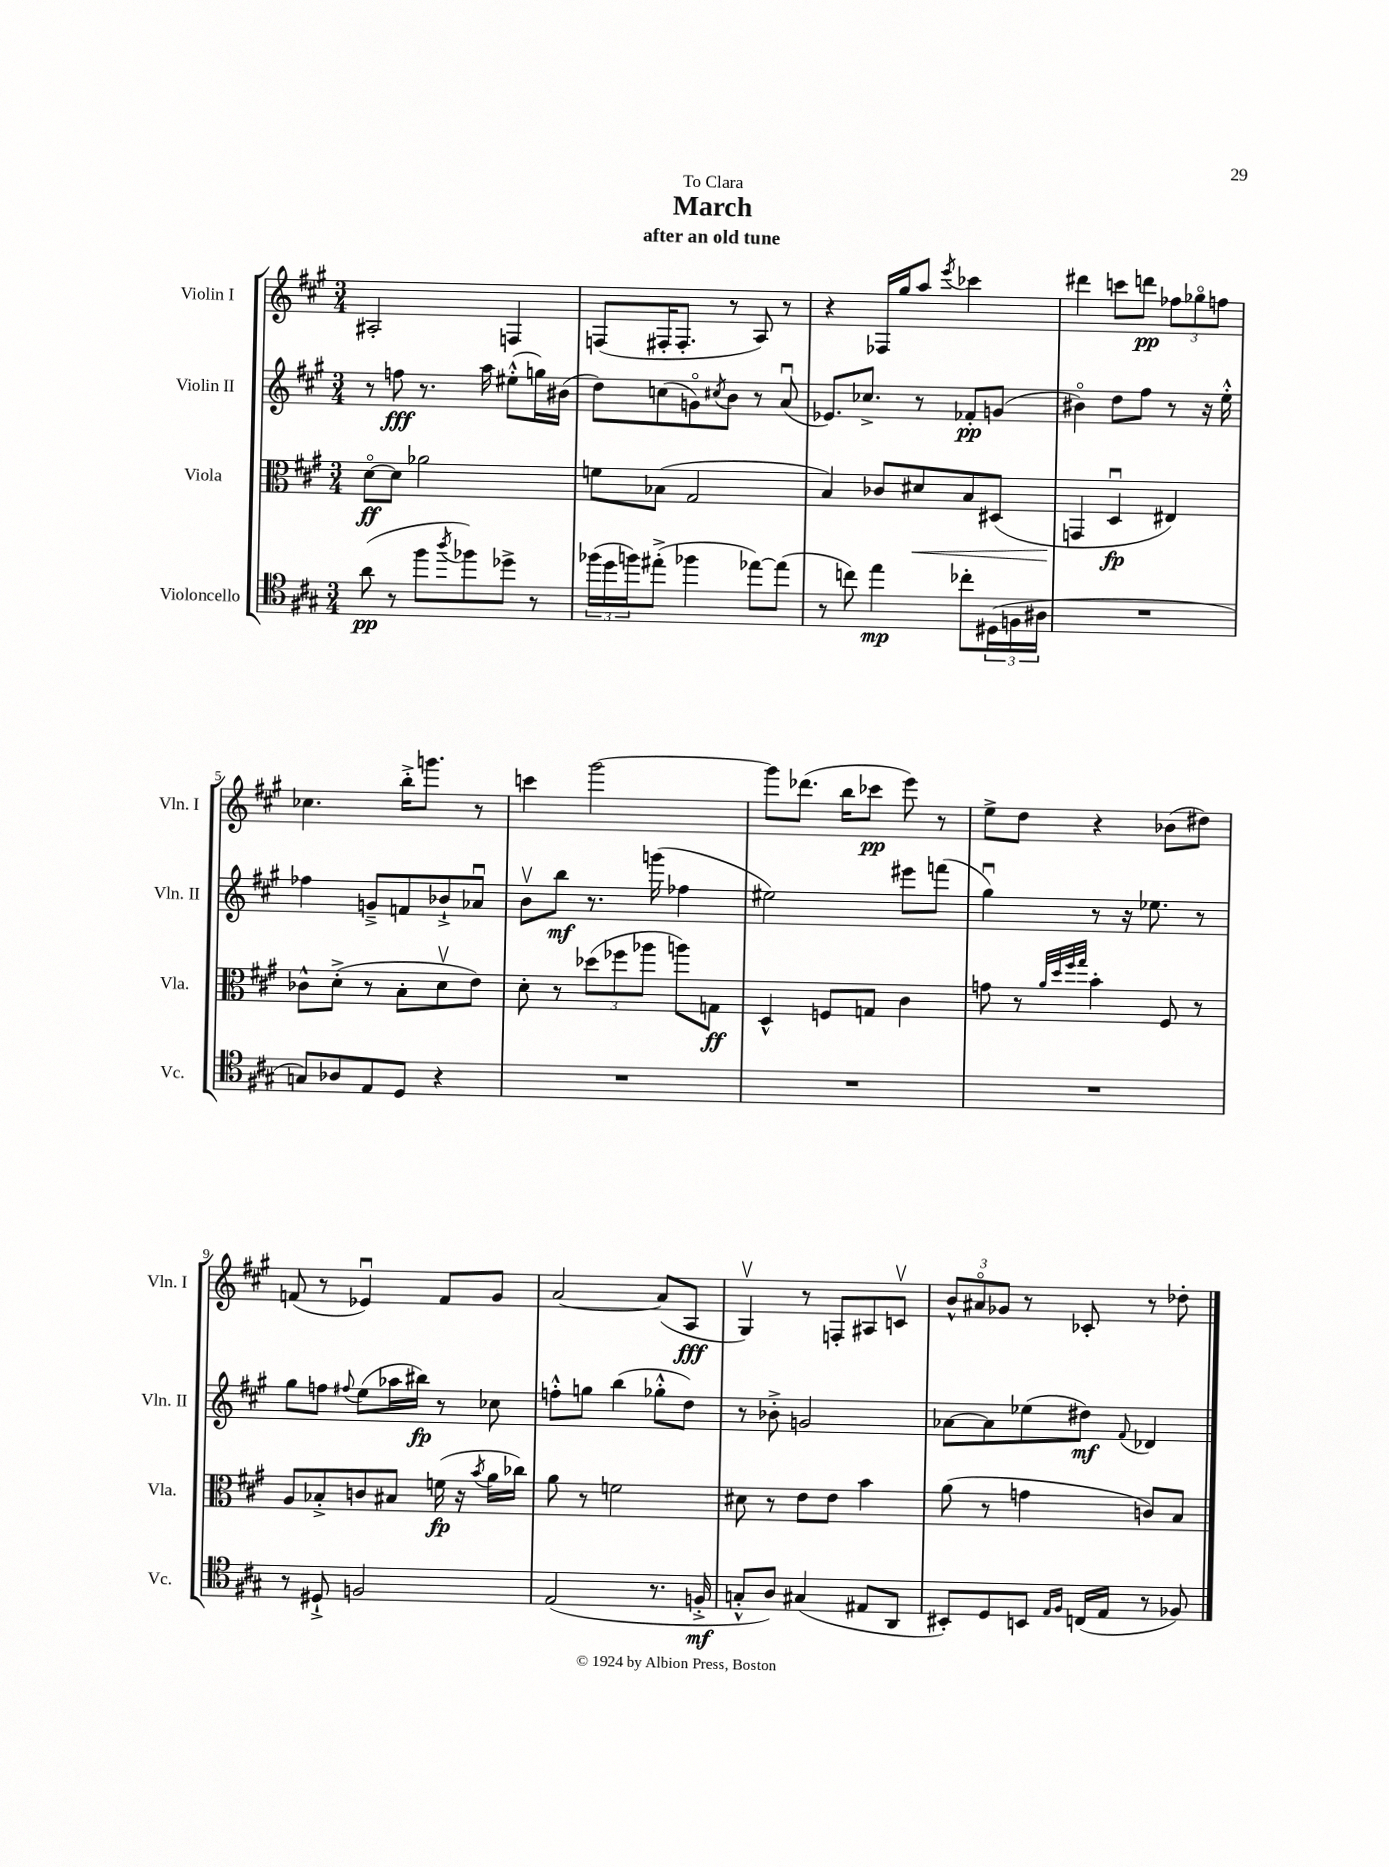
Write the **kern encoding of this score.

**kern	**dynam	**kern	**dynam	**kern	**dynam	**kern	**dynam
*part4	*part4	*part3	*part3	*part2	*part2	*part1	*part1
*staff4	*staff4	*staff3	*staff3	*staff2	*staff2	*staff1	*staff1
*I"Violoncello	*	*I"Viola	*	*I"Violin II	*	*I"Violin I	*
*I'Vc.	*	*I'Vla.	*	*I'Vln. II	*	*I'Vln. I	*
*clefC4	*	*clefC3	*	*clefG2	*	*clefG2	*
*k[f#c#g#]	*	*k[f#c#g#]	*	*k[f#c#g#]	*	*k[f#c#g#]	*
*M3/4	*	*M3/4	*	*M3/4	*	*M3/4	*
=1	=1	=1	=1	=1	=1	=1	=1
(8a\	pp	[8d\L	ff	8r	.	2A#X'/	.
8r	.	8d\J]	.	8ffn\	fff	.	.
8ff#\L	.	2a-X\	.	8.r	.	.	.
8qaa/	.	.	.	.	.	.	.
8ff-X\)	.	.	.	.	.	.	.
.	.	.	.	16aa\	.	.	.
8dd-X^\J	.	.	.	(8ee#X'^^\L	.	4Fn/	.
8r	.	.	.	16ggn\L)	.	.	.
.	.	.	.	(16b#X\JJ	.	.	.
=2	=2	=2	=2	=2	=2	=2	=2
(24ff-X\LL	.	8fn\L	.	8dd\L)	.	(8Fn/L	.
24dd\	.	.	.	.	.	.	.
24ffn\J)	.	.	.	.	.	.	.
(8ee#X'^\J	.	(8B-X\J	.	(8ccn\	.	16F#X'/K	.
.	.	.	.	.	.	8.F#'/J	.
4ff-X\	.	2G#/	.	8gn\)	.	.	.
.	.	.	.	8qcc#X/	.	.	.
.	.	.	.	8b\J	.	8r	.
[8ee-X\L)	.	.	.	8r	.	8A/)	.
(8ee-\J]	.	.	.	(8au/	.	8r	.
=3	=3	=3	=3	=3	=3	=3	=3
8r	.	4B/)	.	8.e-X/L)	.	4r	.
8ccn\)	.	.	.	.	.	.	.
.	.	.	.	8.cc-X^/J	.	.	.
4ee\	mp	8c-X/L	.	.	.	16F-X/LL	.
.	.	.	.	.	.	16gg#/J	.
!	!	!	!LO:HP:b	!	!	!	!
.	.	8d#X/	<	8r	.	8aa/J	.
.	.	.	.	.	.	8qeee/	.
8cc-X'\L	.	8B/	.	8f-X'/L	pp	4ccc-X\	.
(24D#X\L	.	(8D#X/J	.	(8gn/J	.	.	.
24Fn\	.	.	.	.	.	.	.
24A#X\JJ	.	.	.	.	.	.	.
=4	=4	=4	=4	=4	=4	=4	=4
2.r	.	4GGn/	.	4b#X\)	.	4ddd#X\	.
.	.	4Du/	[ fp	8dd\L	.	8cccn\L	.
.	.	.	.	8ff#\J	.	8dddn\J	pp
.	.	4E#X/)	.	8r	.	12ff-X\L	.
.	.	.	.	.	.	12gg-X\	.
.	.	.	.	16r	.	.	.
.	.	.	.	.	.	12ffn\J	.
.	.	.	.	16ee'^^\	.	.	.
!!LO:LB:g=z
=5	=5	=5	=5	=5	=5	=5	=5
8Gn/L)	.	8c-X^^\L	.	4ff-X\	.	4.cc-X\	.
8A-X/	.	(8d'^\J	.	.	.	.	.
8E/	.	8r	.	8gn~^/L	.	.	.
8D/J	.	8B'\L	.	8fn/	.	16bb'^\KL	.
.	.	.	.	.	.	8.gggn\J	.
4r	.	8dv\	.	8b-X`^/	.	.	.
.	.	8e\J)	.	8a-Xu/J	.	8r	.
=6	=6	=6	=6	=6	=6	=6	=6
2.r	.	8d'\	.	8bv\L	.	4cccn\	.
.	.	8r	.	8bb\J	mf	.	.
.	.	(12dd-X\L	.	8.r	.	[2ggg#\	.
.	.	12ff-X\	.	.	.	.	.
.	.	12aa-X\J	.	.	.	.	.
.	.	.	.	(16gggn\	.	.	.
.	.	8aan\L)	.	4ff-X\	.	.	.
.	.	8Gn\J	ff	.	.	.	.
=7	=7	=7	=7	=7	=7	=7	=7
2.r	.	4D^^/	.	2ee#X\)	.	8ggg#\L]	.
.	.	.	.	.	.	(8.ddd-X\J	.
.	.	8Fn/L	.	.	.	.	.
.	.	.	.	.	.	16bb\KL	.
.	.	8Gn/J	.	.	.	8ccc-X\J	pp
.	.	4c#\	.	8eee#X\L	.	8eee\)	.
.	.	.	.	(8fffn\J	.	8r	.
=8	=8	=8	=8	=8	=8	=8	=8
2.r	.	8gn\	.	4gg#u\)	.	8ee^\L	.
.	.	8r	.	.	.	8dd\J	.
.	.	32qqa/LLL	.	.	.	.	.
.	.	32qqdd/	.	.	.	.	.
.	.	32qqff#/	.	.	.	.	.
.	.	32qqgg#/JJJ	.	.	.	.	.
.	.	4b'\	.	8r	.	4r	.
.	.	.	.	16r	.	.	.
.	.	.	.	8.ee-X\	.	.	.
.	.	8F#/	.	.	.	(8b-X\L	.
.	.	8r	.	8r	.	8dd#X\J)	.
!!LO:LB:g=z
=9	=9	=9	=9	=9	=9	=9	=9
8r	.	8A/L	.	8gg#\L	.	(8fn/	.
8D#X`^/	.	8B-X'^/	.	8ffn\J	.	8r	.
.	.	.	.	8qqff#X/	.	.	.
2Fn/	.	8cn/	.	(8ee\L	.	4e-Xu/)	.
.	.	8B#X/J	.	16aa-X\L	.	.	.
.	.	.	.	16bb#X\JJ)	fp	.	.
.	.	(16fn\	fp	8r	.	8f/L	.
.	.	16r	.	.	.	.	.
.	.	8qb/	.	.	.	.	.
.	.	16a\LL	.	8cc-X\	.	8g#/J	.
.	.	16cc-X\JJ)	.	.	.	.	.
=10	=10	=10	=10	=10	=10	=10	=10
(2E/	.	8a\	.	8ffn'^^\L	.	[2a/	.
.	.	8r	.	8ggn\J	.	.	.
.	.	2fn\	.	(4bb\	.	.	.
8.r	.	.	.	8gg-X'^^\L	.	(8a/L]	.
.	.	.	.	8dd\J)	.	8A/J	fff
16Fn'^/	mf	.	.	.	.	.	.
=11	=11	=11	=11	=11	=11	=11	=11
8Gn'^^/L	.	8d#X\	.	8r	.	4G#v/)	.
8A/J)	.	8r	.	8b-X'^\	.	.	.
(4G#X/	.	8e\L	.	2gn/	.	8r	.
.	.	8e\J	.	.	.	8Fn'/L	.
8E#X/L	.	4b\	.	.	.	8A#X/	.
8AA/J	.	.	.	.	.	8cnv/J	.
=12	=12	=12	=12	=12	=12	=12	=12
8BB#X'/L)	.	(8a\	.	[8a-X\L	.	12b^^/L	.
.	.	.	.	.	.	12a#X/	.
8D/	.	8r	.	8a-\]	.	.	.
.	.	.	.	.	.	12g-X/J	.
8BBn/J	.	4gn\	.	(8ee-X\	.	8r	.
16qqE/LL	.	.	.	.	.	.	.
16qqF#/JJ	.	.	.	.	.	.	.
(16Cn/LL	.	.	.	8dd#X\J)	mf	8c-X'/	.
16E/JJ	.	.	.	.	.	.	.
.	.	.	.	8qqf#/	.	.	.
8r	.	8cn/L)	.	4d-X/	.	8r	.
8F-X/)	.	8B/J	.	.	.	8dd-X'\	.
==	==	==	==	==	==	==	==
*-	*-	*-	*-	*-	*-	*-	*-
